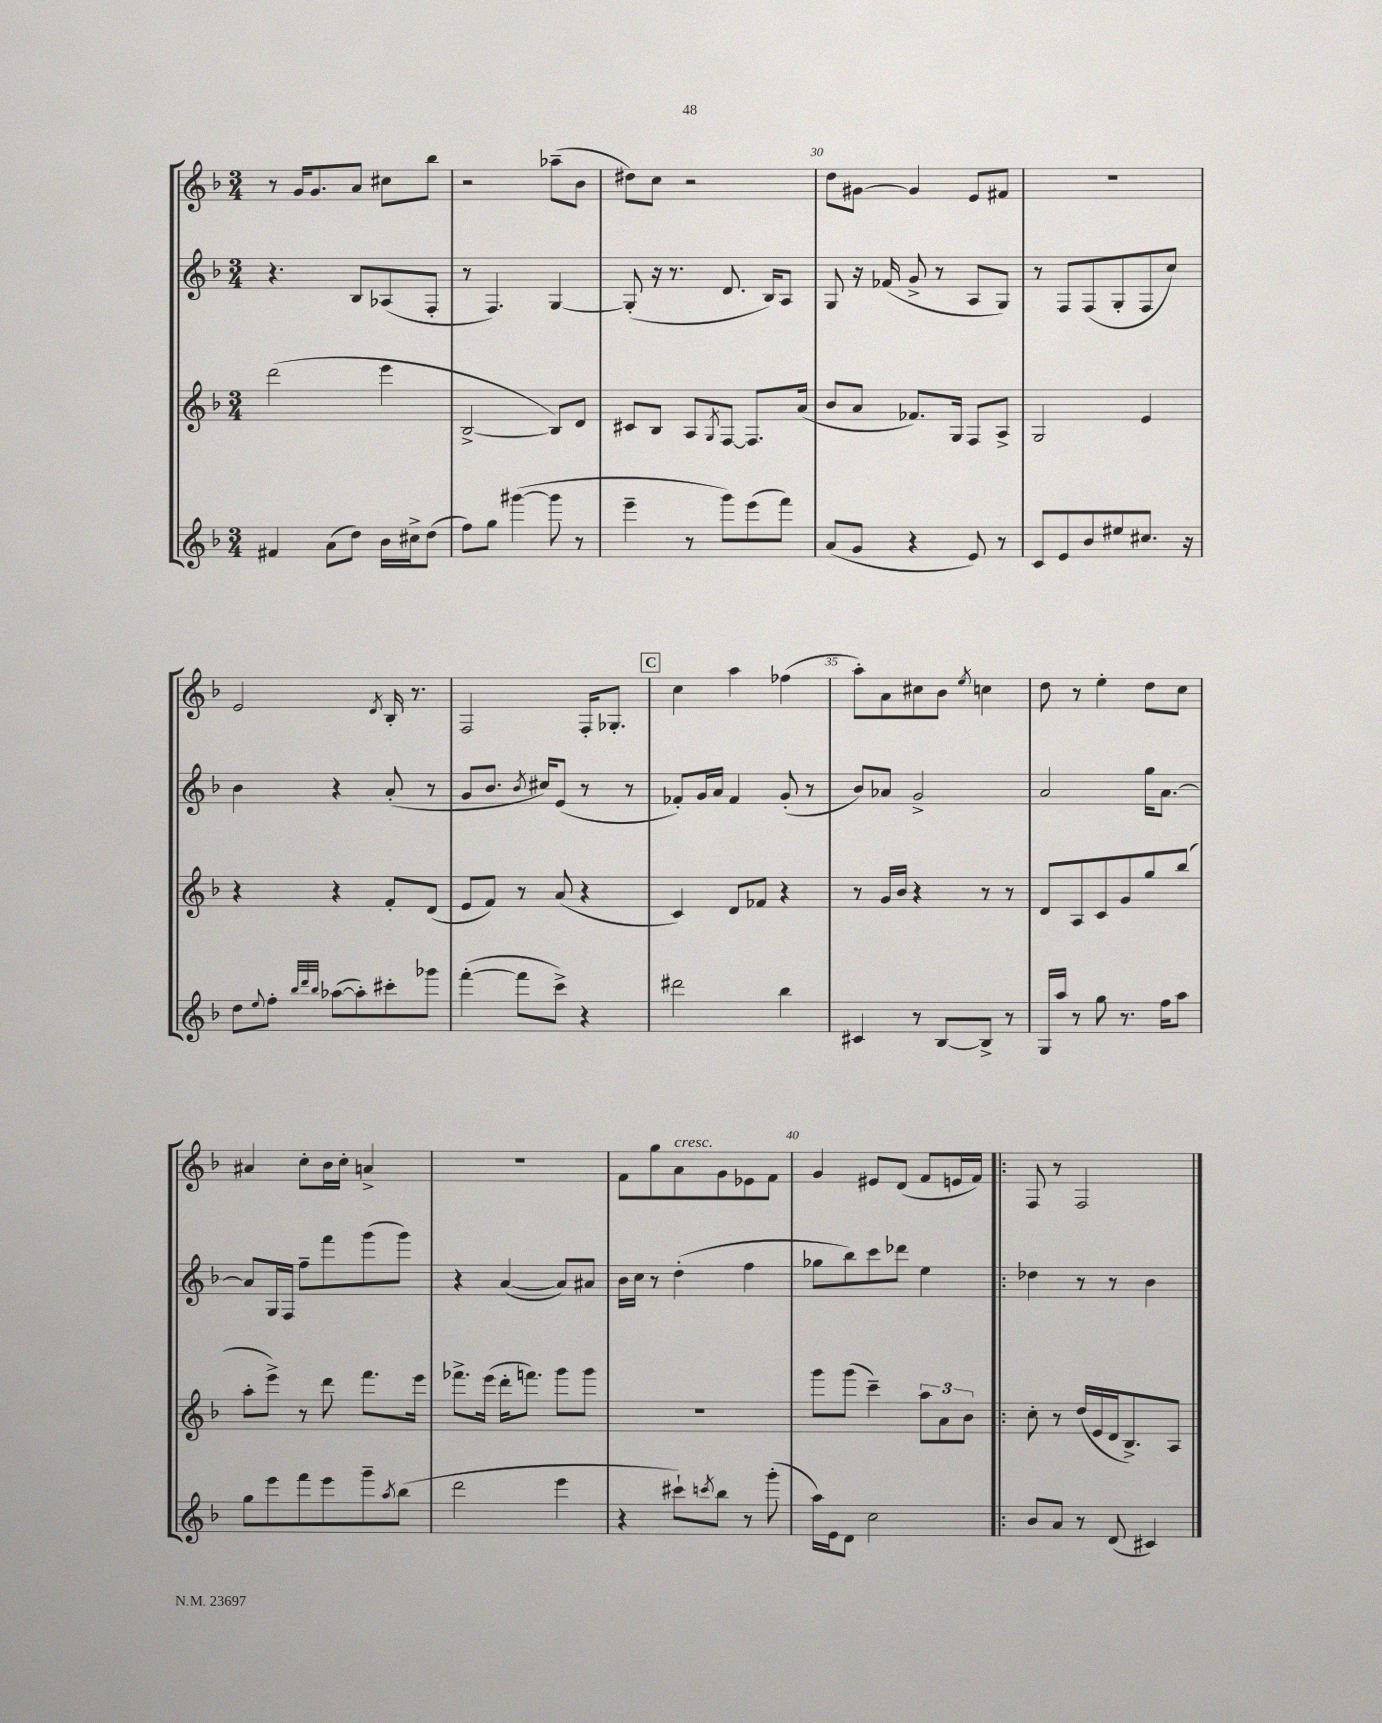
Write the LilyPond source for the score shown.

<<
\new StaffGroup <<
\new Staff = "s0" {
    \clef treble \key f \major \numericTimeSignature \time 3/4
    r8 g'16 g'8. a'8 cis''8 bes''8 |
    r2 aes''8--( bes'8 |
    dis''8) c''8 r2 |
    d''8 gis'8~ gis'4 e'8 fis'8 |
    R2. |
    e'2 \acciaccatura { d'8 } bes16-. r8. |
    f2 f16-. ges8.-. |
    \mark \markup { \box "C" } c''4 a''4 fes''4( |
    a''8-.) a'8 cis''8 bes'8 \acciaccatura { e''8 } c''4 |
    d''8 r8 e''4-. d''8 c''8 |
    ais'4 c''8-. bes'16 c''16-. a'4-> |
    R2. |
    f'8 g''8 a'8^\markup { \italic "cresc." } g'8 ees'8 f'8 |
    g'4 eis'8 d'8( f'8 e'16 f'16) |
    \bar ".|:" f8 r8 f2 \bar "|." |
}
\new Staff = "s1" {
    \clef treble \key f \major \numericTimeSignature \time 3/4
    r4. bes8 aes8( f8-. |
    r8 f4.) g4~ |
    g8-.( r16 r8. d'8. bes16) a8 |
    g8 r16 fes'16( g'8-> r8 a8 g8) |
    r8 f8 f8( g8-. f8 c''8) |
    bes'4 r4 a'8-.( r8 |
    g'8 bes'8. \acciaccatura { bes'8 } cis''16) e'8( r8 r8 |
    \mark \markup { \box "C" } fes'8-.) g'16 a'16 fes'4 g'8-.( r8 |
    bes'8) aes'8 g'2-> |
    a'2 g''16 a'8.~ |
    a'8 g16 f16 f''8-- f'''8 g'''8( g'''8) |
    r4 a'4~( a'8) ais'8 |
    bes'16 c''16 r8 d''4-.( f''4 |
    ges''8 bes''8) c'''8 des'''8 e''4 |
    \bar ".|:" des''4 r8 r8 bes'4 \bar "|." |
}
\new Staff = "s2" {
    \clef treble \key f \major \numericTimeSignature \time 3/4
    d'''2( e'''4 |
    bes2~-> bes8) d'8 |
    cis'8 bes8 a8 \acciaccatura { g8 } f8~ f8. a'16( |
    bes'8 a'8 fes'8.) g16 f8 a8-> |
    g2 e'4 |
    r4 r4 f'8-. d'8( |
    e'8 f'8) r8 a'8( r4 |
    \mark \markup { \box "C" } c'4) d'8 fes'8 r4 |
    r8 g'16 bes'16 r4 r8 r8 |
    d'8 a8 c'8 g'8 g''8 bes''8( |
    a''8-. e'''8->) r8 d'''8 f'''8. e'''16 |
    fes'''8.-> e'''16( d'''16-. f'''8.) g'''8 g'''8 |
    R2. |
    g'''8 g'''8( c'''4--) \tuplet 3/2 { a''8 a'8 bes'8 } |
    \bar ".|:" c''8-. r8 d''16( e'16 d'16 bes8.->) a8 \bar "|." |
}
\new Staff = "s3" {
    \clef treble \key f \major \numericTimeSignature \time 3/4
    fis'4 a'8( d''8) bes'16 cis''16-> d''8( |
    f''8) g''8 gis'''4~( gis'''8 r8 |
    e'''4-- r8 g'''8) e'''8( f'''8) |
    a'8( g'8 r4 e'8) r8 |
    c'8 e'8 bes'8 eis''8 cis''8. r16 |
    d''8 \appoggiatura { e''8 } f''8-. \grace { bes''32 d'''32 bes''32 } aes''8~( aes''8-.) cis'''8-. ges'''8 |
    f'''4~-.( f'''8 c'''8->) r4 |
    \mark \markup { \box "C" } dis'''2 bes''4 |
    cis'4 r8 bes8~ bes8-> r8 |
    g16 a''16 r8 g''8 r8. f''16 a''8 |
    g''8 e'''8 f'''8 e'''8 g'''8-- \acciaccatura { a''8 } bes''8( |
    d'''2 e'''4 |
    r4 cis'''8-!) \acciaccatura { c'''8 } bes''8 r8 g'''8-.( |
    a''16) e'16 d'8 c''2 |
    \bar ".|:" bes'8 a'8 r8 d'8( cis'4) \bar "|." |
}
>>
>>
\layout { \context { \Score currentBarNumber = #27 \override BarNumber.break-visibility = ##(#f #t #t) barNumberVisibility = #(every-nth-bar-number-visible 5) } }
